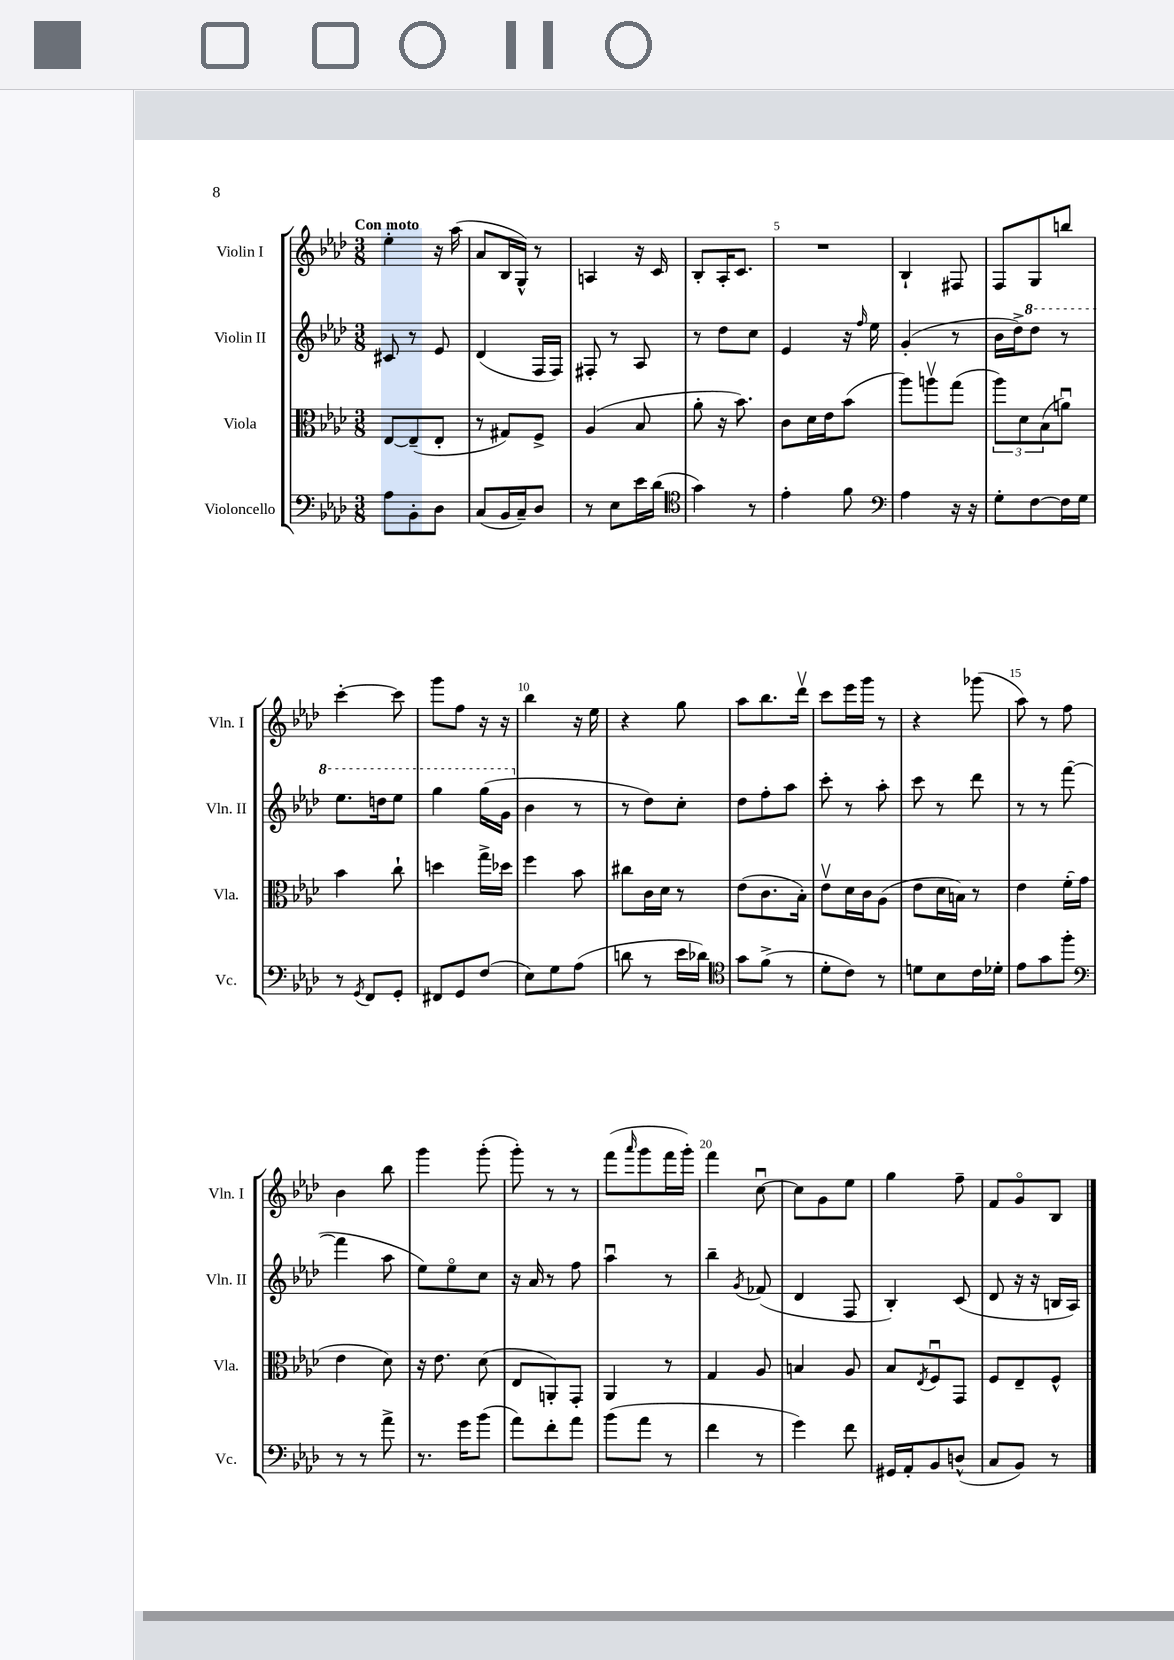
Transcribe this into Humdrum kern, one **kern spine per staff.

**kern	**kern	**kern	**kern
*part4	*part3	*part2	*part1
*staff4	*staff3	*staff2	*staff1
*I"Violoncello	*I"Viola	*I"Violin II	*I"Violin I
*I'Vc.	*I'Vla.	*I'Vln. II	*I'Vln. I
*clefF4	*clefC3	*clefG2	*clefG2
*k[b-e-a-d-]	*k[b-e-a-d-]	*k[b-e-a-d-]	*k[b-e-a-d-]
*M3/8	*M3/8	*M3/8	*M3/8
=1	=1	=1	=1
!	!	!	!LO:TX:a:B:t=Con moto
8A-\L	[8E-/L	8c#X/	4ee-'\
8BB-'\	(8E-~/]	8r	.
8D-\J	8E-'/J	8e-/	16r
.	.	.	(16aa-\
=2	=2	=2	=2
(8C/L	8r	(4d-/	8a-/L
16BB-/L	8G#X/L)	.	16B-/L
16C~/J)	.	.	16G^^/JJ)
8D-/J	8F^/J	16F/LL	8r
.	.	16F/JJ)	.
=3	=3	=3	=3
8r	(4A-/	8F#X'/	4An/
8E-\L	.	8r	.
16e-\L	8B-/	8A-/	16r
(16d-\JJ	.	.	16c/
=4	=4	=4	=4
*clefC4	*	*	*
4g\)	8a-'\	8r	8B-'/L
.	16r	8dd-\L	16A-'/K
.	8.b-\)	.	8.c/J
8r	.	8cc\J	.
=5	=5	=5	=5
4e-'\	8c\L	4e-/	4.r
.	16d-\L	.	.
.	16e-\J	.	.
8f\	(8b-\J	16r	.
.	.	16qqff/	.
.	.	16ee-\	.
=6	=6	=6	=6
*clefF4	*	*	*
4A-\	8aa-\L)	(4g'/	4B-`/
.	8aanv\	.	.
16r	(8gg\J	8r	8F#X/
16r	.	.	.
=7	=7	=7	=7
8G'\L	12aa-\L)	16b-\LL	8F/L
.	.	16dd-^\J)	.
.	12d-\	.	.
*	*	*8va	*
[8F\	.	8ddd-\J	8G/
.	(12B-\	.	.
16F\L]	8anu\J)	8r	8bbn/J
16G\JJ	.	.	.
!!LO:LB:g=z
=8	=8	=8	=8
8r	4b-\	8.eee-\L	[4ccc'\
8qGG/	.	.	.
8FF/L	.	.	.
.	.	16dddn\k	.
8GG'/J	8cc`\	8eee-\J	8ccc\]
=9	=9	=9	=9
8FF#X/L	4ddn\	4ggg\	8ggg\L
8GG/	.	.	8ff\J
(8F/J	16gg^\LL	(16ggg\LL	16r
.	16dd-X\JJ	16gg\JJ	16r
=10	=10	=10	=10
*	*	*X8va	*
8E-\L)	4ff\	4b-\	4bb-\
8G\	.	.	.
(8A-\J	8b-\	8r	16r
.	.	.	16ee-\
=11	=11	=11	=11
8dn\	8cc#X\L	8r	4r
8r	16c\L	8dd-\L)	.
.	16d-\JJ	.	.
16e-\LL	8r	8cc'\J	8gg\
16d-X\JJ)	.	.	.
=12	=12	=12	=12
*clefC4	*	*	*
8g\L	(8e-\L	8dd-\L	8aa-\L
(8f^\J	8.c\	8ff'\	8.bb-\
8r	.	8aa-\J	.
.	16B-'\Jk)	.	16ddd-v\Jk
=13	=13	=13	=13
8d-'\L	8e-v\L	8ccc'\	8ccc\L
8c\J)	16d-\L	8r	16eee-\L
.	16c\J	.	16ggg\JJ
8r	(8A-\J	8aa-'\	8r
=14	=14	=14	=14
8dn\L	8e-\L	8ccc\	4r
8B-\	16d-\L	8r	.
.	16Bn\JJ)	.	.
16c\L	8r	8ddd-\	(8ggg-X\
16d-X'\JJ	.	.	.
=15	=15	=15	=15
8e-\L	4e-\	8r	8aa-\)
8g\	.	8r	8r
8ff'\J	(16f'\LL	([8fff\	8ff\
.	16g\JJ	.	.
!!LO:LB:g=z
=16	=16	=16	=16
*clefF4	*	*	*
8r	4e-\	4fff\]	4b-\
8r	.	.	.
8a-^\	8d-\)	8aa-\	8bb-\
=17	=17	=17	=17
8.r	16r	8ee-\L)	4ggg\
.	8.e-\	.	.
.	.	8ee-\	.
16g\KL	.	.	.
(8b-\J	(8d-\	8cc\J	(8ggg'\
=18	=18	=18	=18
8a-\L)	8E-/L	16r	8ggg'\)
.	.	16a-/	.
8f'\	8AAn'/)	8r	8r
8a-\J	8GG'/J	8ff\	8r
=19	=19	=19	=19
(8b-\L	4AA-/	4aa-u\	(8fff\L
.	.	.	16qqaaa-/
8a-\J	.	.	8ggg\
8r	8r	8r	16fff\L
.	.	.	16ggg'\JJ)
=20	=20	=20	=20
4f\	4G/	4bb-~\	4fff\
.	.	8qg/	.
8r	8A-/	(8f-X/	[8ccu\
=21	=21	=21	=21
4g\)	4Bn/	4d-/	8cc\L]
.	.	.	8g\
8f\	8A-/	8F/	8ee-\J
=22	=22	=22	=22
16GG#X/LL	8B-/L	4B-'/)	4gg\
16AA-'/J	.	.	.
.	8qE-/	.	.
8BB-/	8Fu/	.	.
(8Dn^^/J	8GG/J	(8c/	8ff~\
=23	=23	=23	=23
8C/L	8F/L	8d-/	8f/L
8BB-/J)	8E-~/	16r	8g/
.	.	16r	.
8r	8F^^/J	16Bn/LL	8B-/J
.	.	16A-/JJ)	.
==	==	==	==
*-	*-	*-	*-
